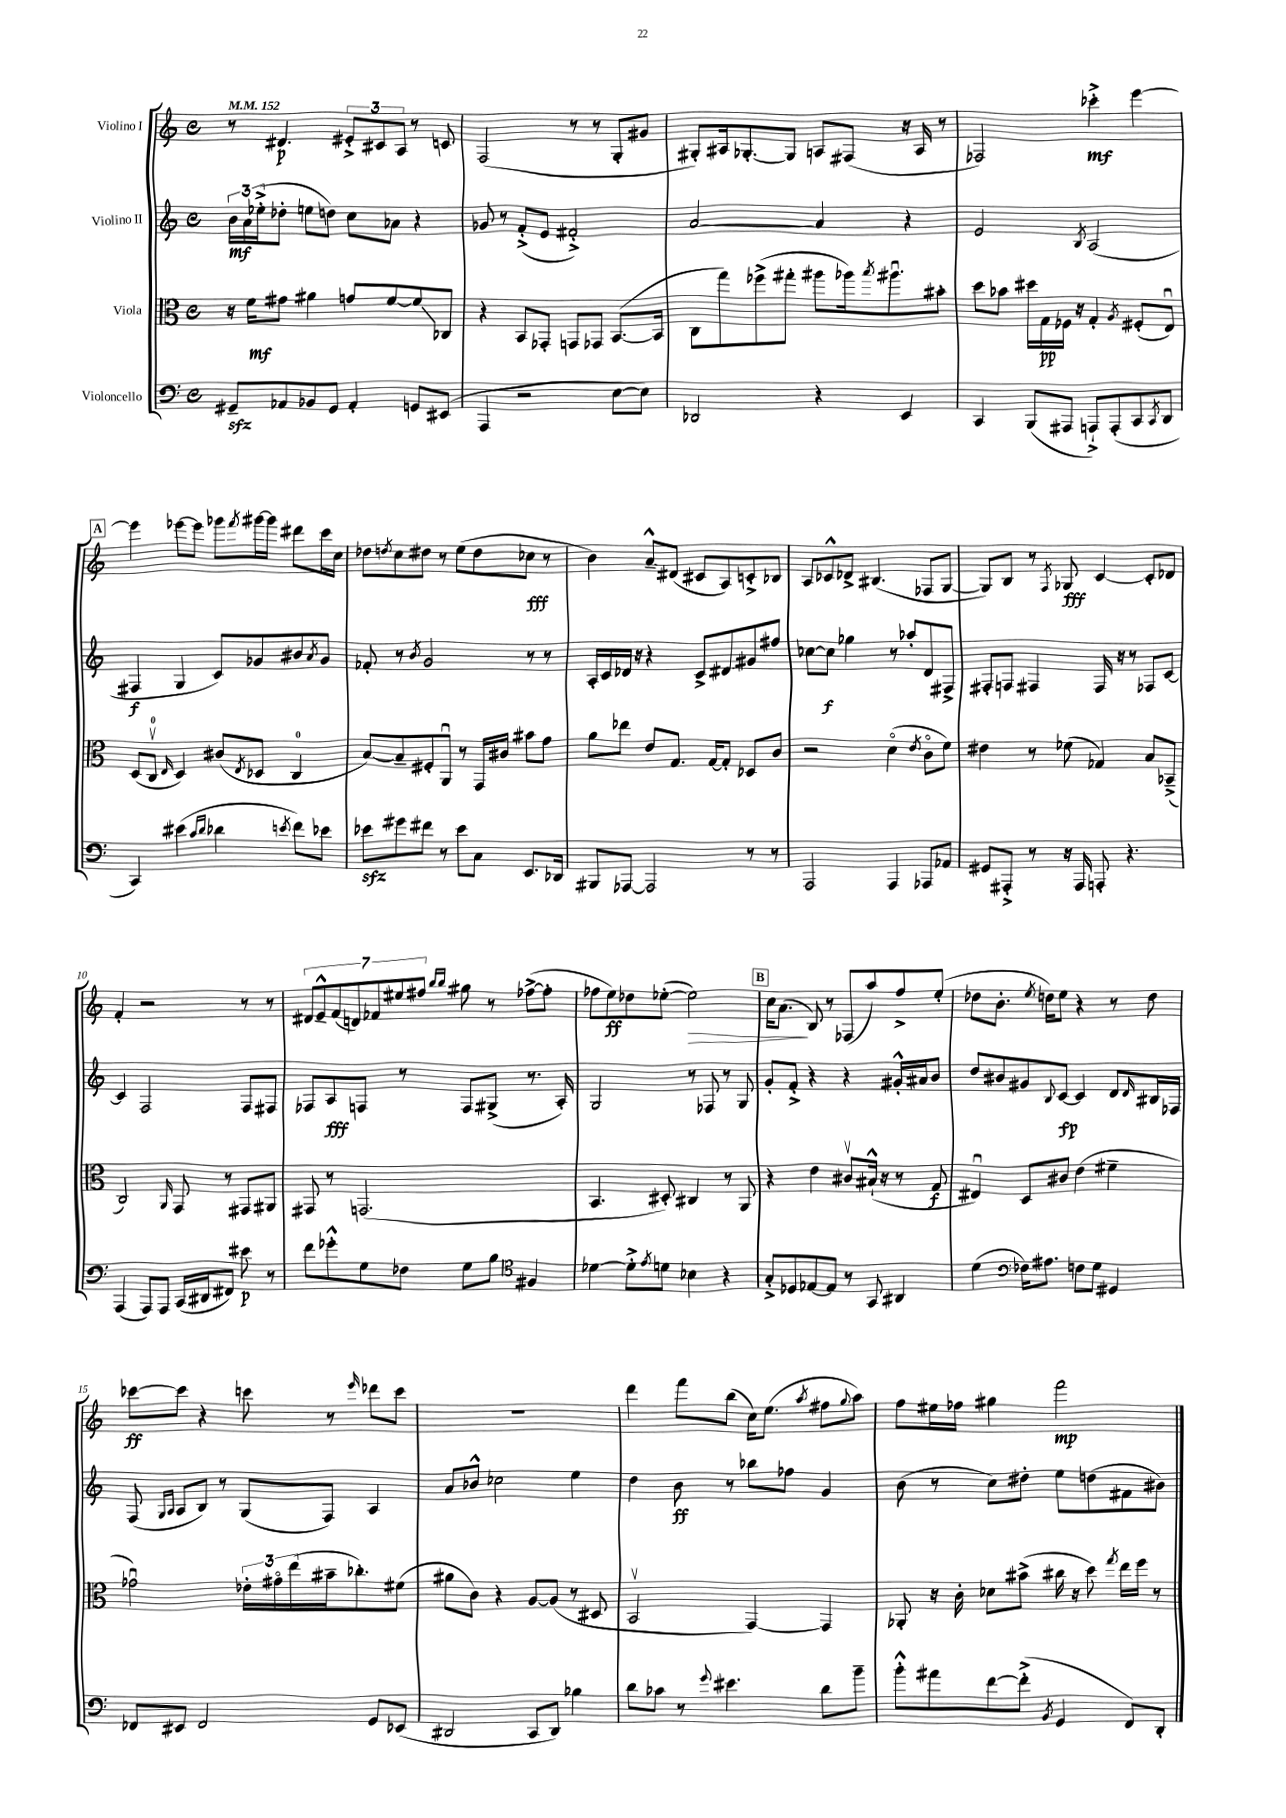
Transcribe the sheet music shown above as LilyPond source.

<<
\new StaffGroup <<
\new Staff = "s0" \with { instrumentName = "Violino I" } {
    \clef treble \key c \major \defaultTimeSignature \time 4/4 \tempo 4 = 152
    r8 dis'4.\p \tuplet 3/2 { eis'8-.-> cis'8 a8 } r8 c'8 |
    f2( r8 r8 g8-. gis'8 |
    gis8-.) ais16 ges8.~-. ges8 a8 fis8( r16 a16 r8 |
    fes2) ces'''4-.->\mf e'''4~ |
    \mark \markup { \box "A" } e'''4 ees'''8~ ees'''8 ges'''8 \acciaccatura { f'''8 } gis'''16~ gis'''16 dis'''8 c'''16 c''16 |
    des''8 \acciaccatura { d''8 } c''8 dis''8 r8 e''8( dis''8 ces''8\fff r8 |
    b'4) a'8---^\glissando dis'8( cis'8 a8) c'8-.-> bes8 |
    a8 ces'8-^ des'8-> bis4.( fes8 g8~ |
    g8) b8 r8 \acciaccatura { f8 } ges8\fff c'4~ c'8-. des'8 |
    f'4-. r2 r8 r8 |
    \tuplet 7/4 { dis'8 e'8---^ f'8( d'8) fes'8 eis''8 fis''8 } \grace { b''16 b''16 } gis''8 r8 fes''8~->( fes''8-. |
    fes''8 e''8\ff) des''8 ees''8~-.( ees''2\>) |
    \mark \markup { \box "B" } c''16 a'8.\!( b8) r8 fes8( a''8) f''8-> e''8-.( |
    des''8 b'8.-. \acciaccatura { e''8 } d''16) e''8 r4 r8 d''8 |
    ces'''8~\ff ces'''8 r4 c'''8 r8 \grace { e'''16 } des'''8 c'''8 |
    R1 |
    d'''4 f'''8 b''8( c''16) e''8.( \acciaccatura { a''8 } fis''8 \appoggiatura { g''8 } a''8) |
    f''8 eis''16 fes''16 gis''4 f'''2\mp \bar "|." |
}
\new Staff = "s1" \with { instrumentName = "Violino II" } {
    \clef treble \key c \major \defaultTimeSignature \time 4/4
    \tuplet 3/2 { b'16\mf a'16 ees''16-.->( } des''8-. e''8 d''8) c''8 aes'8 r4 |
    ges'8 r8 f'8-.->( e'8 fis'2-.->) |
    a'2~ a'4 r4 |
    e'2 \acciaccatura { b8 } a2( |
    \mark \markup { \box "A" } fis4\f g4 c'8) ges'8 bis'8 \acciaccatura { a'8 } ges'8 |
    fes'8-. r8 \acciaccatura { b'8 } g'2 r8 r8 |
    a16-. c'16 des'16 r16 r4 c'8-> dis'8\glissando gis'8 fis''8 |
    ces''8~ ces''8\f ges''4 r8 aes''8-. d'8 fis8-> |
    fis8-. f8 fis4 fis16 r16 r8 fes8 c'8~ |
    c'4 f2 f8 fis8 |
    fes8 a8\fff f8 r8 f8 gis8->( r8. a16-.) |
    g2 r8 fes8 r8 g8 |
    \mark \markup { \box "B" } g'8-. f'8-.-> r4 r4 gis'16-.-^ ais'16 b'8 |
    d''8 bis'8 gis'8 \appoggiatura { b8 } c'8~\fp c'4 d'8 \grace { d'16 } bis16 fes16 |
    f8( \grace { g16 a16 } a8 b8) r8 g8( f8) a4 |
    a'8 bes'8-^ ces''2 e''4 |
    d''4 b'8\ff r8 bes''8 fes''8 g'4 |
    b'8( r8 c''8) dis''8-. e''8 d''8( fis'8 bis'8) \bar "|." |
}
\new Staff = "s2" \with { instrumentName = "Viola" } {
    \clef alto \key c \major \defaultTimeSignature \time 4/4
    r16 f'16\mf gis'8 ais'4 g'8 f'8~ f'8\glissando ces8 |
    r4 b,8 ges,8-. g,8 ges,8 b,8.~( b,16 |
    c8 g''8) fes''8->( gis''8-. ais''8 aes''16) \acciaccatura { b''8 } ais''8.\downbow bis'8-. |
    d''8 bes'8 dis''16 g16\pp fes16 r16 g4-. \acciaccatura { a8 } fis8-.( e8\downbow) |
    \mark \markup { \box "A" } d8( c8-0\upbow \grace { e16 } d4) cis'8( \acciaccatura { e8 } des8 c4-0 |
    b8~) b8-- fis8-. a,8\downbow r8 g,16 cis'16 bis'8 g'8 |
    a'8 ees''8 e'8 g8. g16~ g8-. des8 c'8 |
    r2 d'4\flageolet( \acciaccatura { e'8 } c'8\flageolet f'8) |
    eis'4 r8 fes'8( ges4) b8 bes,8--->( |
    c2) \grace { a,16 } g,8 r8 gis,8 ais,8 |
    gis,8 r8 g,2.( |
    b,4. dis8-.) cis4 r8 a,8 |
    \mark \markup { \box "B" } r4 e'4 cis'8\upbow bis16-!-^( r16 r8 g8\f |
    eis4\downbow) d8 cis'8 e'4( fis'4-- |
    ges'2\downbow) \tuplet 3/2 { ees'16-. gis'16\flageolet e''16( } bis'16-- ces''8.-.) fis'8( |
    ais'8 c'8) r4 a8~ a8( r8 dis8 |
    b,2\upbow g,4~) g,4 |
    aes,8-. r16 c'16-. des'8 bis'8->( cis''16 r16 d''8) \acciaccatura { g''8 } e''16 f''16 r8 \bar "|." |
}
\new Staff = "s3" \with { instrumentName = "Violoncello" } {
    \clef bass \key c \major \defaultTimeSignature \time 4/4
    gis,8--\sfz aes,8 bes,8 gis,8 aes,4-. g,8 eis,8( |
    a,,4 r2 e8~ e8) |
    des,2 r4 e,4 |
    c,4 b,,8( ais,,8 a,,8-!->) a,,8-.( c,8 \acciaccatura { c,8 } d,8 |
    \mark \markup { \box "A" } c,4) eis'4( \grace { c'16 d'16 } des'4 \acciaccatura { e'8 } f'8) ees'8 |
    ees'8\sfz gis'8 fis'8 r8 ees'8 c8 e,8. des,16 |
    bis,,8 aes,,8~ aes,,2 r8 r8 |
    a,,2 a,,4 aes,,8 aes,8 |
    gis,8 ais,,8-.-> r8 r16 ais,,16 a,,8-. r4. |
    a,,4( a,,8) a,,8 c,16( dis,16 fis,8) eis'8\p r8 |
    f'8 ges'8-.-^ g8 fes8 g8 b8 \clef tenor fis4 |
    des'4~ des'8-.-> \acciaccatura { e'8 } d'8 bes4 r4 |
    \mark \markup { \box "B" } g8-.-> des8 ees8~ ees8 r8 g,8 ais,4 |
    d'4( \clef bass fes16) ais8. f8 g8 gis,4 |
    fes,8 eis,8 fes,2 g,8 ees,8( |
    dis,2 c,8 dis,8) bes4 |
    d'8 ces'8 r8 \appoggiatura { g'8 } eis'4. d'8 b'8-- |
    b'8-.-^ ais'8 f'8~ f'8-.->( \acciaccatura { b,8 } g,4 f,8) d,8-. \bar "|." |
}
>>
>>
